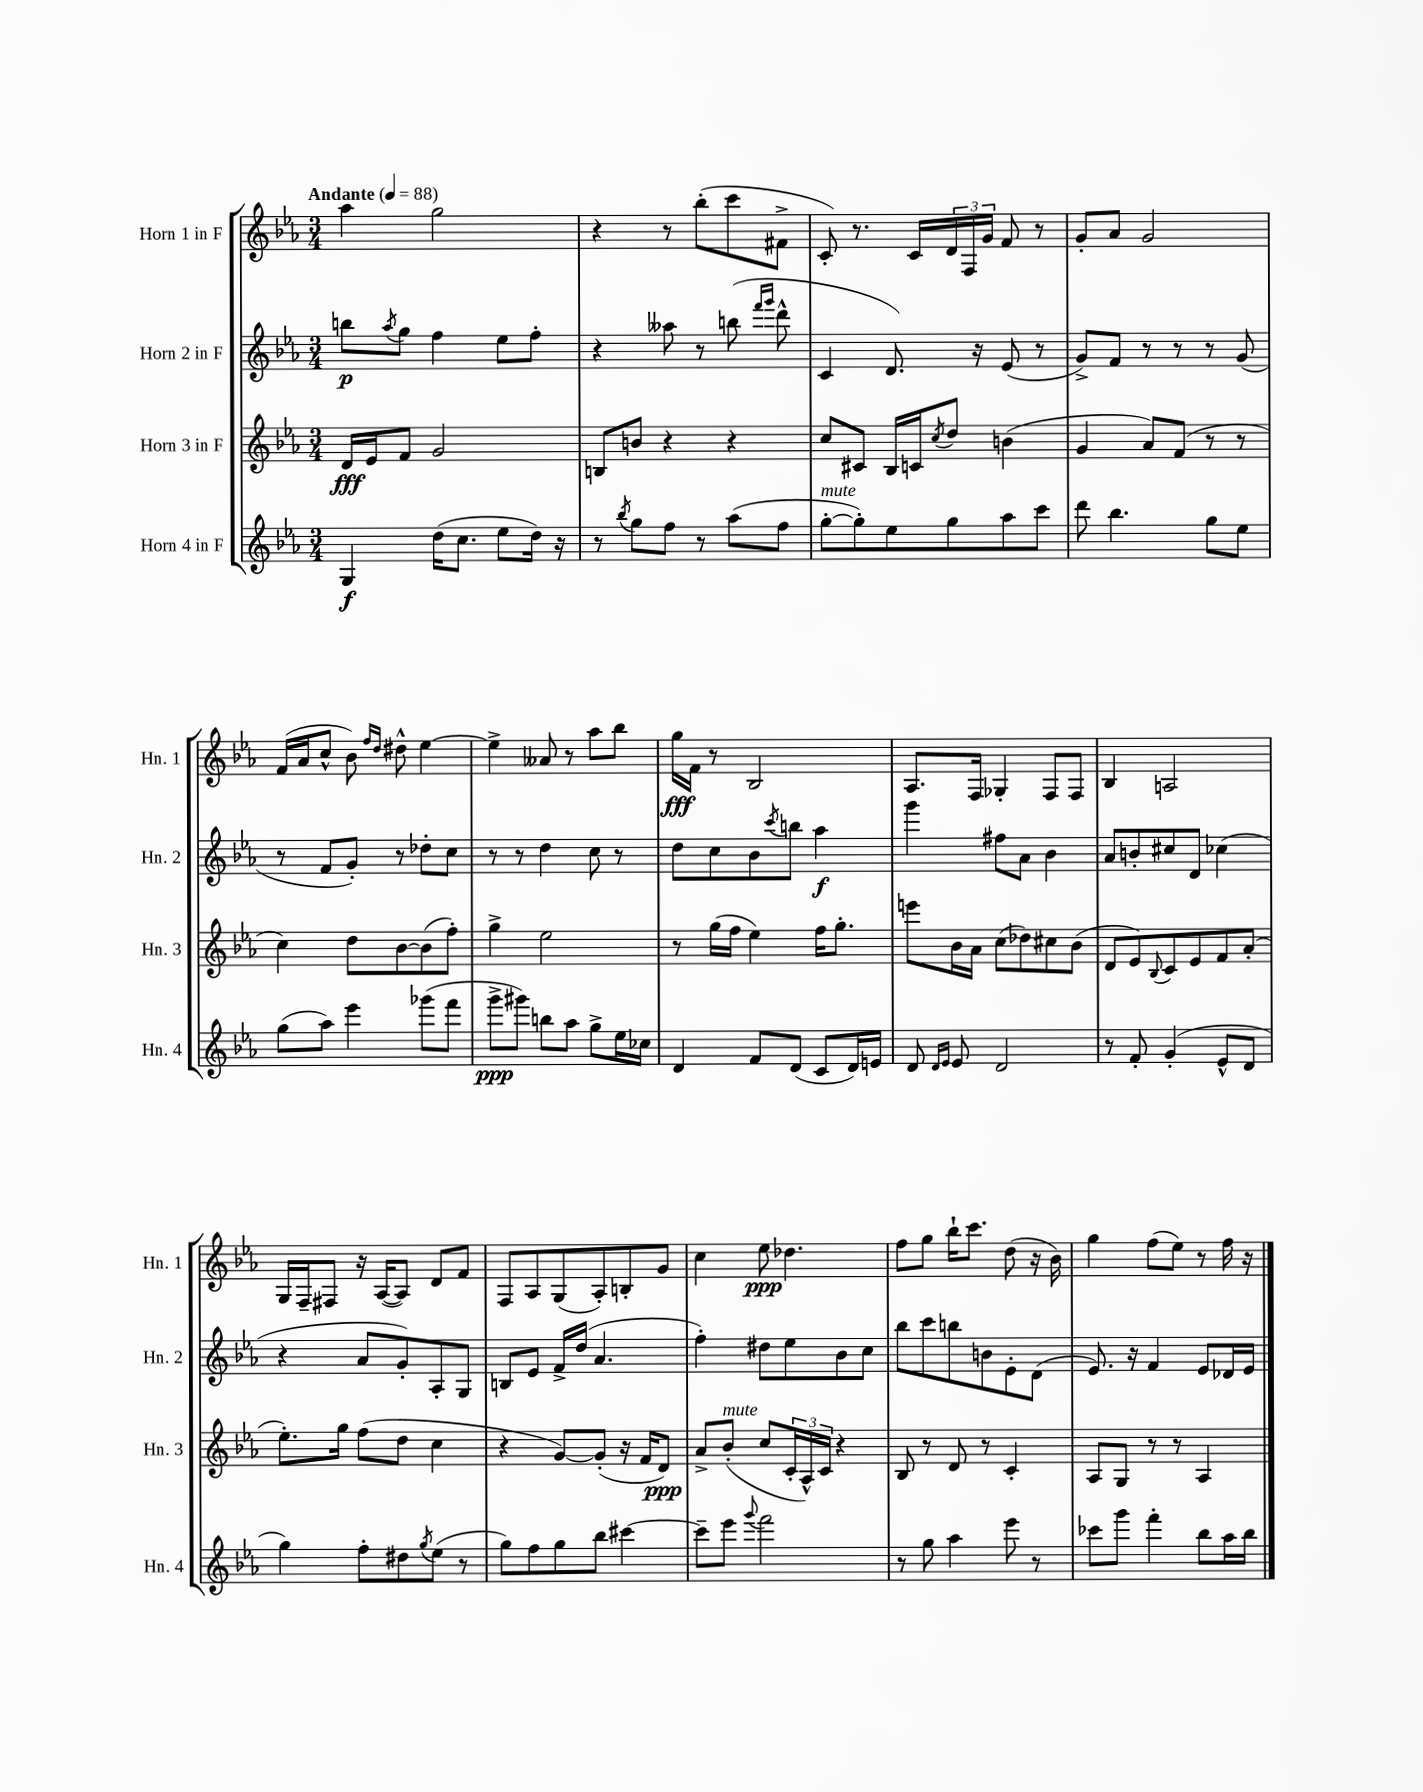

**kern	**dynam	**kern	**dynam	**kern	**dynam	**kern	**dynam
*part4	*part4	*part3	*part3	*part2	*part2	*part1	*part1
*staff4	*staff4	*staff3	*staff3	*staff2	*staff2	*staff1	*staff1
*I"Horn 4 in F	*	*I"Horn 3 in F	*	*I"Horn 2 in F	*	*I"Horn 1 in F	*
*I'Hn. 4	*	*I'Hn. 3	*	*I'Hn. 2	*	*I'Hn. 1	*
*clefG2	*	*clefG2	*	*clefG2	*	*clefG2	*
*k[b-e-a-]	*	*k[b-e-a-]	*	*k[b-e-a-]	*	*k[b-e-a-]	*
*M3/4	*	*M3/4	*	*M3/4	*	*M3/4	*
*MM88	*	*MM88	*	*MM88	*	*MM88	*
=1	=1	=1	=1	=1	=1	=1	=1
!	!	!	!	!	!	!LO:TX:a:B:t=Andante	!
4G/	f	16d/LL	fff	8bbn\L	p	4aa-\	.
.	.	16e-/J	.	.	.	.	.
.	.	.	.	8qaa-/	.	.	.
.	.	8f/J	.	8gg\J	.	.	.
(16dd\KL	.	2g/	.	4ff\	.	2gg\	.
8.cc\J	.	.	.	.	.	.	.
8ee-\L	.	.	.	8ee-\L	.	.	.
16dd\Jk)	.	.	.	8ff'\J	.	.	.
16r	.	.	.	.	.	.	.
=2	=2	=2	=2	=2	=2	=2	=2
8r	.	8Bn/L	.	4r	.	4r	.
8qbb-/	.	.	.	.	.	.	.
8gg\L	.	8bn/J	.	.	.	.	.
8ff\J	.	4r	.	8aa--X\	.	8r	.
8r	.	.	.	8r	.	(8bb-'\L	.
(8aa-\L	.	4r	.	(8bbn\	.	8ccc\	.
.	.	.	.	16qqfff/LL	.	.	.
.	.	.	.	16qqggg/JJ	.	.	.
8ff\J	.	.	.	8ddd^^\	.	8f#X^\J	.
=3	=3	=3	=3	=3	=3	=3	=3
!LO:TX:a:i:t=mute	!	!	!	!	!	!	!
[8gg'\L	.	8cc/L	.	4c/	.	8c'/)	.
8gg'\])	.	8c#X/J	.	.	.	8.r	.
8ee-\	.	16B-/LL	.	8.d/)	.	.	.
.	.	16cn/J	.	.	.	16c/LL	.
.	.	8qcc/	.	.	.	.	.
8gg\	.	8dd/J	.	.	.	24d/	.
.	.	.	.	.	.	24F/	.
.	.	.	.	16r	.	.	.
.	.	.	.	.	.	24g/JJ	.
8aa-\	.	(4bn\	.	(8e-/	.	8f/	.
8ccc\J	.	.	.	8r	.	8r	.
=4	=4	=4	=4	=4	=4	=4	=4
8ddd\	.	4g/	.	8g^/L)	.	8g'/L	.
4.bb-\	.	.	.	8f/J	.	8a-/J	.
.	.	8a-/L)	.	8r	.	2g/	.
.	.	(8f/J	.	8r	.	.	.
8gg\L	.	8r	.	8r	.	.	.
8ee-\J	.	8r	.	(8g/	.	.	.
!!LO:LB:g=z
=5	=5	=5	=5	=5	=5	=5	=5
(8gg\L	.	4cc\)	.	8r	.	(16f/LL	.
.	.	.	.	.	.	16a-/J	.
8aa-\J)	.	.	.	8f/L	.	8cc^^/J	.
4eee-\	.	8dd\L	.	8g'/J)	.	8b-\)	.
.	.	.	.	.	.	16qqff/LL	.
.	.	.	.	.	.	16qqdd/JJ	.
.	.	[8b-\	.	8r	.	8dd#X^^\	.
(8ggg-X\L	.	(8b-\]	.	8dd-X'\L	.	[4ee-\	.
8fff\J	.	8ff'\J)	.	8cc\J	.	.	.
=6	=6	=6	=6	=6	=6	=6	=6
8ggg^\L	ppp	4gg^\	.	8r	.	4ee-^\]	.
8ggg#X\J)	.	.	.	8r	.	.	.
8bbn\L	.	2ee-\	.	4dd\	.	8a--X/	.
8aa-\J	.	.	.	.	.	8r	.
8gg^\L	.	.	.	8cc\	.	8aa-\L	.
16ee-\L	.	.	.	8r	.	8bb-\J	.
16cc-X\JJ	.	.	.	.	.	.	.
=7	=7	=7	=7	=7	=7	=7	=7
4d/	.	8r	.	8dd\L	.	16gg\LL	fff
.	.	.	.	.	.	16f\JJ	.
.	.	(16gg\LL	.	8cc\	.	8r	.
.	.	16ff\JJ	.	.	.	.	.
8f/L	.	4ee-\)	.	8b-\	.	2B-/	.
.	.	.	.	8qccc/	.	.	.
(8d/J	.	.	.	8bbn\J	.	.	.
8c/L	.	16ff\KL	.	4aa-\	f	.	.
.	.	8.gg'\J	.	.	.	.	.
16d/L)	.	.	.	.	.	.	.
16en/JJ	.	.	.	.	.	.	.
=8	=8	=8	=8	=8	=8	=8	=8
8d/	.	8eeen\L	.	4ggg\	.	8.A-/L	.
16qqd/LL	.	.	.	.	.	.	.
16qqe-/JJ	.	.	.	.	.	.	.
8e-/	.	16b-\L	.	.	.	.	.
.	.	16a-\JJ	.	.	.	16F/Jk	.
2d/	.	(8cc\L	.	8ff#X\L	.	4G-X'/	.
.	.	8dd-X\)	.	8a-\J	.	.	.
.	.	8cc#X\	.	4b-\	.	8F/L	.
.	.	(8b-\J	.	.	.	8F/J	.
=9	=9	=9	=9	=9	=9	=9	=9
8r	.	8d/L	.	8a-/L	.	4B-/	.
8f'/	.	8e-/)	.	8bn'/	.	.	.
.	.	8qqB-/	.	.	.	.	.
(4g'/	.	8c/	.	8cc#X/	.	2An/	.
.	.	8e-/	.	8d/J	.	.	.
8e-^^/L	.	8f/	.	(4cc-X\	.	.	.
8d/J	.	(8a-'/J	.	.	.	.	.
!!LO:LB:g=z
=10	=10	=10	=10	=10	=10	=10	=10
4gg\)	.	8.ee-'\L)	.	4r	.	16G/LL	.
.	.	.	.	.	.	16F~/J	.
.	.	.	.	.	.	8F#X/J	.
.	.	16gg\Jk	.	.	.	.	.
8ff'\L	.	(8ff\L	.	8a-/L	.	16r	.
.	.	.	.	.	.	([16A-/KL	.
8dd#X\	.	8dd\J	.	8g'/)	.	8A-/J])	.
8qgg/	.	.	.	.	.	.	.
(8ee-\J	.	4cc\	.	8A-'/	.	8d/L	.
8r	.	.	.	8G/J	.	8f/J	.
=11	=11	=11	=11	=11	=11	=11	=11
8gg\L)	.	4r	.	8Bn/L	.	8F/L	.
8ff\	.	.	.	8e-/J	.	8A-/	.
8gg\	.	[8g/L)	.	16f^/LL	.	(8G/	.
.	.	.	.	(16dd/JJ	.	.	.
8bb-\J	.	(8g'/J]	.	4.a-/	.	8A-'/)	.
[4ccc#X\	.	16r	.	.	.	8Bn'/	.
.	.	16f/KL	.	.	.	.	.
.	.	8d/J)	ppp	.	.	8g/J	.
=12	=12	=12	=12	=12	=12	=12	=12
8ccc#~\L]	.	8a-^/L	.	4ff'\)	.	4cc\	.
!	!	!LO:TX:a:i:t=mute	!	!	!	!	!
8eee-\J	.	(8b-'/J	.	.	.	.	.
8qqggg/	.	.	.	.	.	.	.
2fff\	.	8cc/L	.	8dd#X\L	.	8ee-\	ppp
.	.	24c'/L	.	8ee-\	.	4.dd-X\	.
.	.	24A-^^/)	.	.	.	.	.
.	.	24c/JJ	.	.	.	.	.
.	.	4r	.	8b-\	.	.	.
.	.	.	.	8cc\J	.	.	.
=13	=13	=13	=13	=13	=13	=13	=13
8r	.	8B-/	.	8bb-\L	.	8ff\L	.
8gg\	.	8r	.	8ccc\	.	8gg\J	.
4aa-\	.	8d/	.	8bbn\	.	16bb-`\KL	.
.	.	.	.	.	.	8.ccc\J	.
.	.	8r	.	8bn\	.	.	.
8eee-\	.	4c'/	.	8e-'\	.	(8dd\	.
8r	.	.	.	(8d\J	.	16r	.
.	.	.	.	.	.	16b-\)	.
=14	=14	=14	=14	=14	=14	=14	=14
8ccc-X\L	.	8A-/L	.	8.e-/)	.	4gg\	.
8ggg\J	.	8G/J	.	.	.	.	.
.	.	.	.	16r	.	.	.
4fff'\	.	8r	.	4f/	.	(8ff\L	.
.	.	8r	.	.	.	8ee-\J)	.
8bb-\L	.	4A-/	.	8e-/L	.	8r	.
16aa-\L	.	.	.	16d-X/L	.	16ff\	.
16bb-\JJ	.	.	.	16e-/JJ	.	16r	.
==	==	==	==	==	==	==	==
*-	*-	*-	*-	*-	*-	*-	*-
